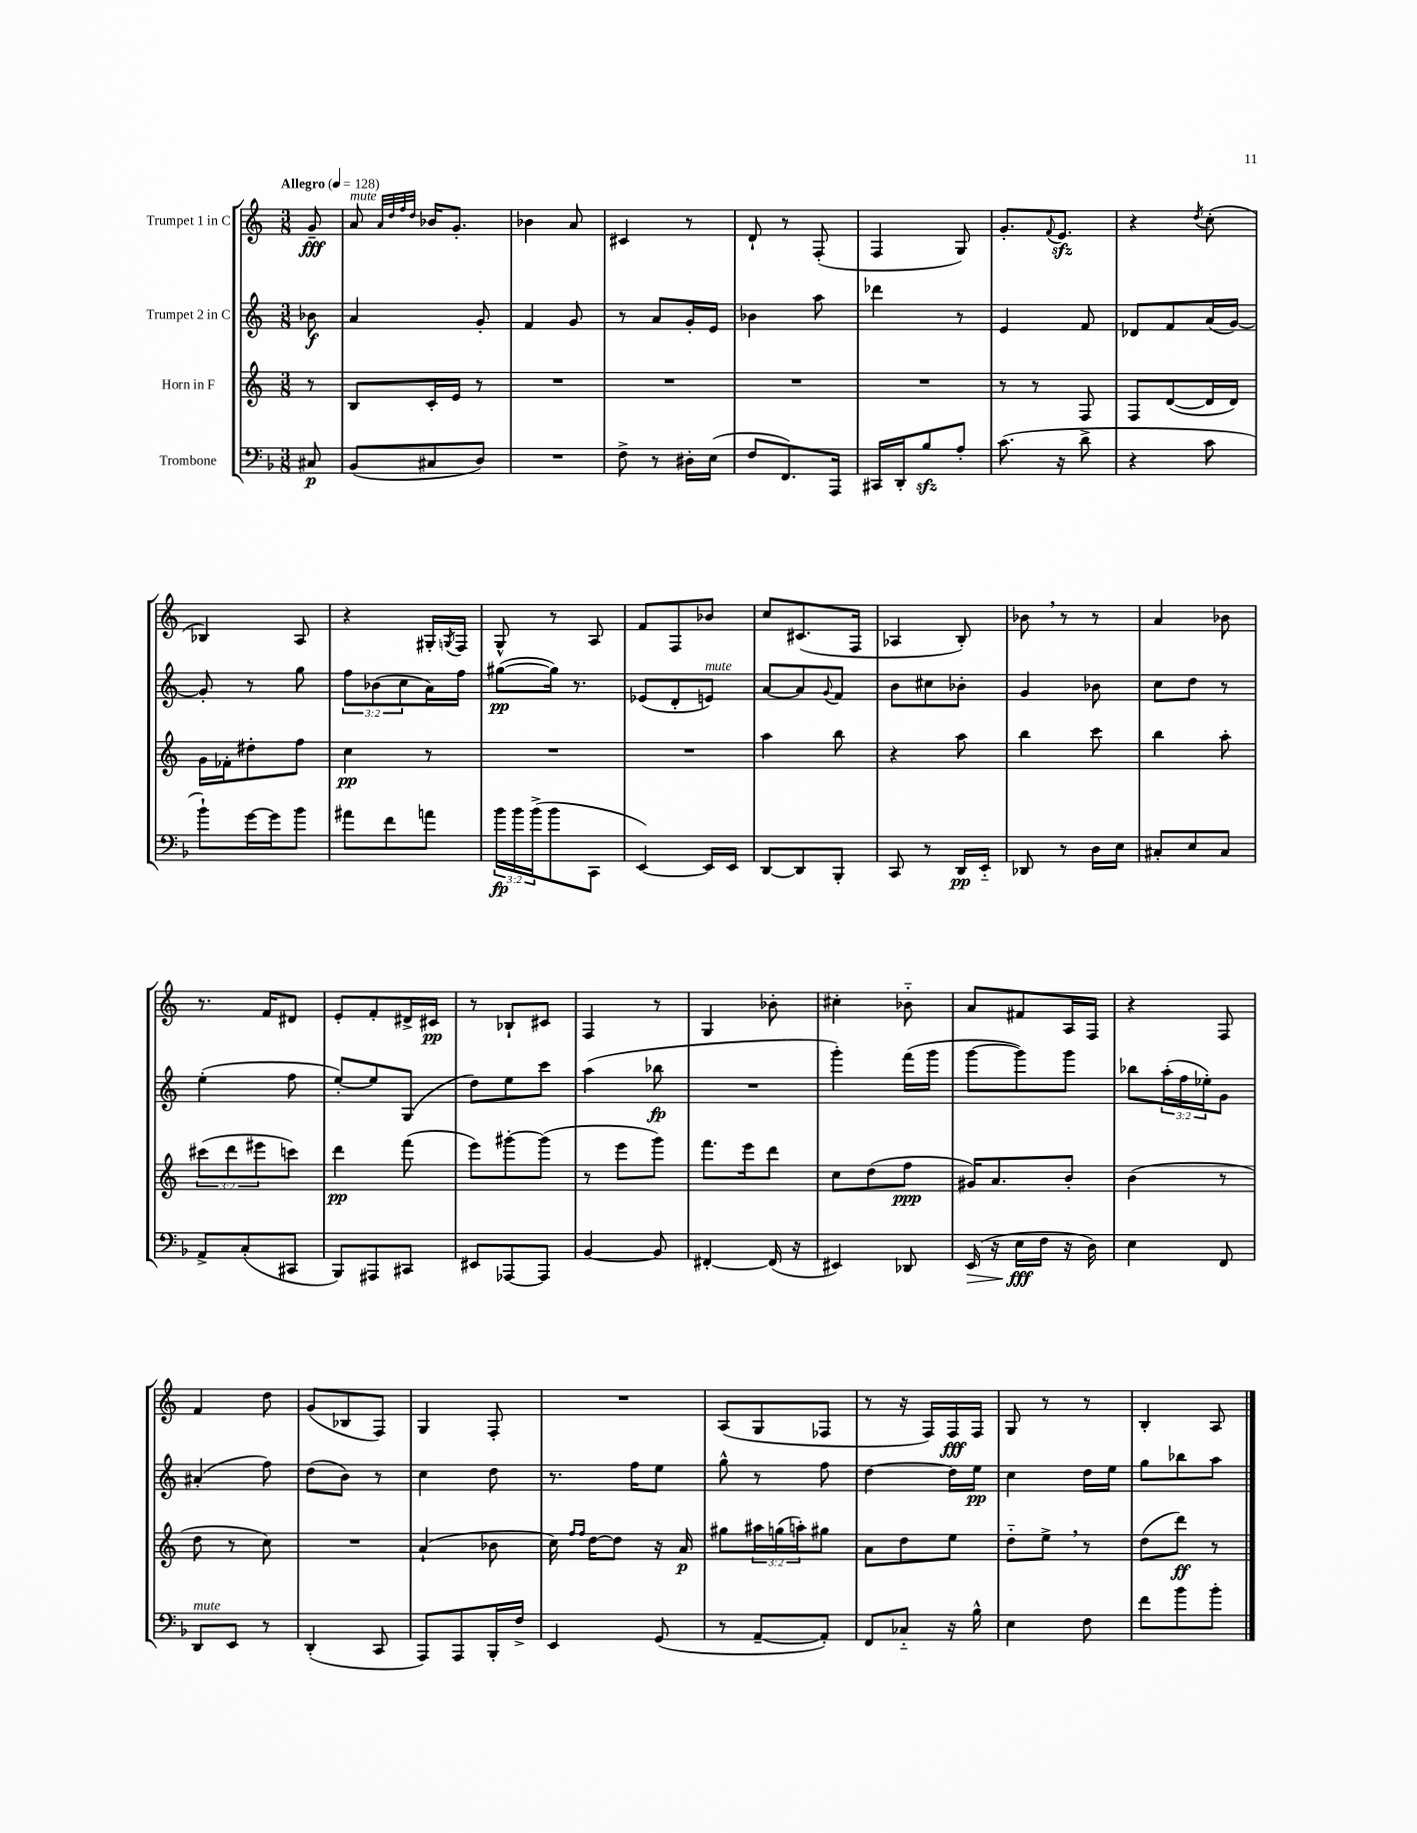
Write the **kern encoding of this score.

**kern	**kern	**kern	**kern
*staff4	*staff3	*staff2	*staff1
*clefF4	*clefG2	*clefG2	*clefG2
*k[b-]	*k[]	*k[]	*k[]
*M3/8	*M3/8	*M3/8	*M3/8
*MM128	*MM128	*MM128	*MM128
8C#	8r	8b-	8g~
=	=	=	=
(8BB-	8B	4a	8a
.	.	.	32qqa
.	.	.	32qqdd
.	.	.	32qqff
.	.	.	32qqdd
8C#	16c'	.	16b-
.	16e	.	8.g'
8D)	8r	8g'	.
=	=	=	=
4.r	4.r	4f	4b-
.	.	8g	8a
=	=	=	=
8F^	4.r	8r	4c#
8r	.	8a	.
16D#'	.	16g'	8r
(16E	.	16e	.
=	=	=	=
8F	4.r	4b-	8d`
8.FF)	.	.	8r
.	.	8aa	(8F'
16AAA	.	.	.
=	=	=	=
16CC#	4.r	4ddd-	4F
16DD'	.	.	.
8B-	.	.	.
8A'	.	8r	8G)
=	=	=	=
(8.c	8r	4e	8.g'
.	8r	.	.
.	.	.	8qqf
16r	.	.	8.e
8d^	8F	8f	.
=	=	=	=
4r	8F	8d-	4r
.	([8d	8f	.
.	.	.	8qdd
8c	16d]	(16a	(8cc'
.	16d)	[16g)	.
=	=	=	=
8b-`)	16g	8g']	4B-)
.	16f-'	.	.
[16g	8dd#'	8r	.
16g]	.	.	.
8b-	8ff	8gg	8A
=	=	=	=
8a#	4cc	12ff	4r
.	.	(12b-	.
8f	.	.	.
.	.	12cc	.
8a	8r	16a)	16G#'
.	.	.	8qG
.	.	16ff	16F
=	=	=	=
24b-	4.r	([8gg#	8G^^
24b-	.	.	.
(24b-^	.	.	.
8b-	.	16gg#])	8r
.	.	8.r	.
8CC	.	.	8A
=	=	=	=
[4EE)	4.r	(8e-	8f
.	.	8d'	8F
16EE]	.	8e)	8b-
16EE	.	.	.
=	=	=	=
[8DD	4aa	[8a	8cc
8DD]	.	8a]	(8.c#
.	.	8qqg	.
8BBB-'	8bb	8f	.
.	.	.	16F
=	=	=	=
8CC	4r	8b	4A-
8r	.	8cc#	.
16DD	8aa	8b-'	8B')
16EE'~	.	.	.
=	=	=	=
8DD-	4bb	4g	8b-
8r	.	.	8r
16D	8ccc	8b-	8r
16E	.	.	.
=	=	=	=
8C#'	4bb	8cc	4a
8E	.	8dd	.
8C#	8aa'	8r	8b-
=	=	=	=
8AA^	(12ccc#	(4ee'	8.r
.	12ddd	.	.
(8C'	.	.	.
.	12eee#	.	.
.	.	.	16f
8CC#	8ccc)	8ff	8d#
=	=	=	=
8BBB-)	4ddd	[8ee')	8e'
8AAA#	.	8ee]	8f'
8CC#	(8fff	(8G	16d#^
.	.	.	16c#
=	=	=	=
8EE#	8eee)	8dd)	8r
[8AAA-	[8ggg#'	8ee	8B-`
8AAA-]	(8ggg#]	8ccc	8c#
=	=	=	=
[4BB-	8r	(4aa	4F
.	8eee	.	.
8BB-]	8ggg)	8bb-	8r
=	=	=	=
[4FF#'	8.fff	4.r	4G
.	16eee	.	.
(16FF#]	8ddd	.	8b-'
16r	.	.	.
=	=	=	=
4EE#)	8cc	4ggg')	4cc#'
.	(8dd	.	.
8DD-	8ff	(16fff	8b-'~
.	.	16ggg	.
=	=	=	=
(16EE	16g#)	[8ggg	8a
16r	8.a	.	.
16E	.	8ggg])	8f#
16F	.	.	.
16r	8b'	8ggg	16A
16D)	.	.	16F
=	=	=	=
4E	(4b	8bb-	4r
.	.	(24aa'	.
.	.	24ff	.
.	.	24ee-')	.
8FF	8r	8g	8F
=	=	=	=
8DD	8dd	(4a#'	4f
8EE	8r	.	.
8r	8cc)	8ff)	8dd
=	=	=	=
(4DD'	4.r	(8dd	(8g
.	.	8b)	8B-
8CC	.	8r	8F)
=	=	=	=
8AAA)	(4a`	4cc	4G
8AAA	.	.	.
16BBB-'	8b-	8dd	8F'
16F^	.	.	.
=	=	=	=
4EE	16cc)	8.r	4.r
.	16qqff	.	.
.	16qqff	.	.
.	[16dd	.	.
.	8dd]	.	.
.	.	16ff	.
(8GG	16r	8ee	.
.	16a	.	.
=	=	=	=
8r	8gg#	8gg^^	(8A
[8AA~	24aa#	8r	8G
.	(24gg	.	.
.	24aa')	.	.
8AA'])	8gg#	8ff	8F-
=	=	=	=
8FF	8a	[4dd	8r
8C-'~	8dd	.	16r
.	.	.	16F)
16r	8ee	16dd]	16F
16B-^^	.	16ee	16F
=	=	=	=
4E	8dd'~	4cc	8G
.	8ee^	.	8r
8F	8r	16dd	8r
.	.	16ee	.
=	=	=	=
8f	(8dd	8gg	4B'
8b-	8ddd)	8bb-	.
8b-'	8r	8aa	8A
==	==	==	==
*-	*-	*-	*-
